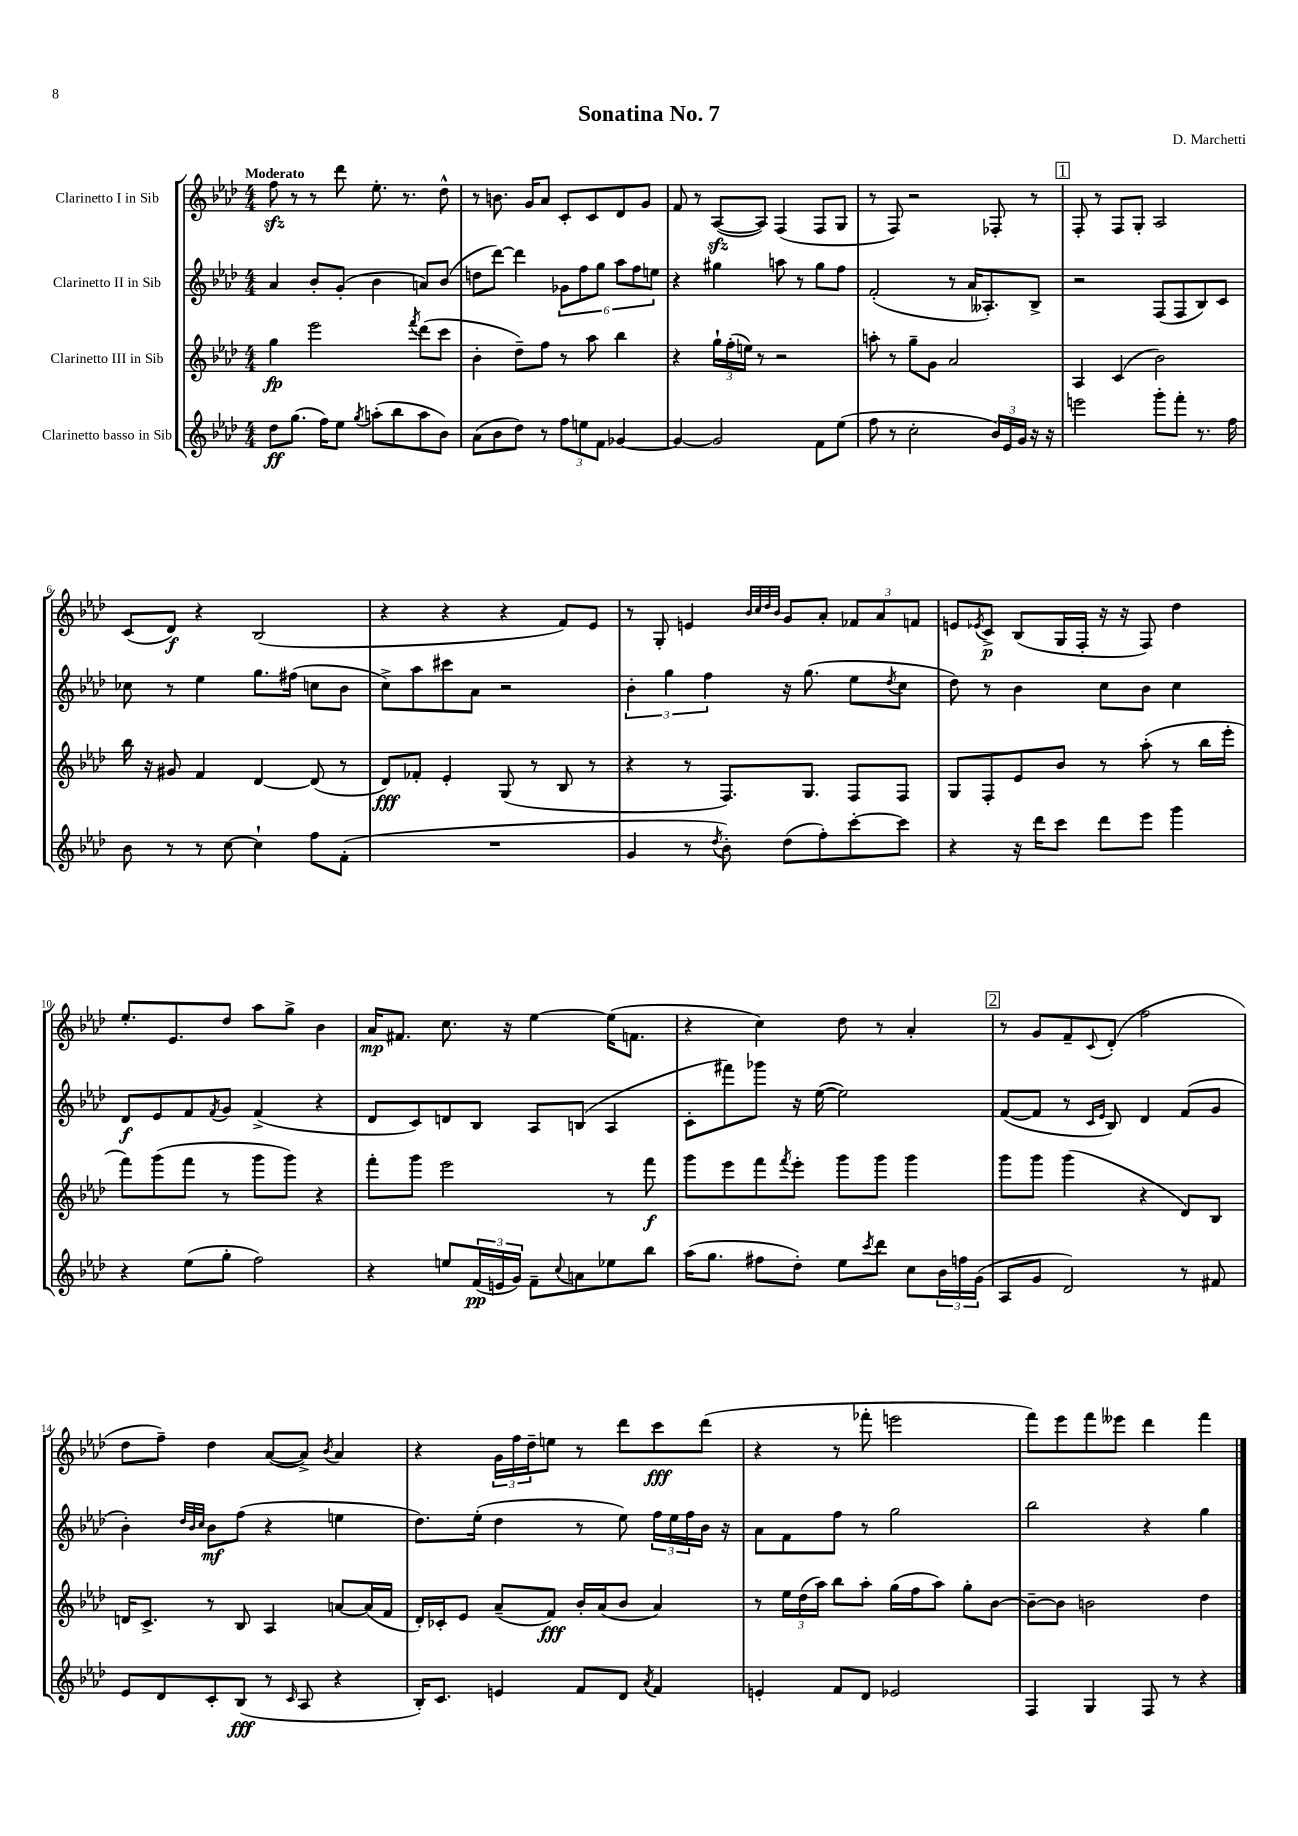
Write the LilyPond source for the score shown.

\header { title = "Sonatina No. 7" composer = "D. Marchetti" }
<<
\new StaffGroup <<
\new Staff = "s0" \with { instrumentName = "Clarinetto I in Sib" } {
    \clef treble \key aes \major \numericTimeSignature \time 4/4 \tempo "Moderato"
    f''8\sfz r8 r8 des'''8 ees''8.-. r8. des''8-^ |
    r8 b'8. g'16 aes'8 c'8-. c'8 des'8 g'8 |
    f'8 r8 aes8~\sfz( aes8) f4( f8 g8 |
    r8 f8) r2 fes8-. r8 |
    \mark \markup { \box "1" } f8-. r8 f8 g8-. aes2 |
    c'8( des'8\f) r4 bes2( |
    r4 r4 r4 f'8) ees'8 |
    r8 g8-. e'4 \grace { bes'32 c''32 des''32 bes'32 } g'8 aes'8-. \tuplet 3/2 { fes'8 aes'8 f'8 } |
    e'8 \acciaccatura { ees'8 } c'8->\p bes8( g16 f16-. r16 r16 f8) des''4 |
    ees''8.-. ees'8. des''8 aes''8 g''8-> bes'4 |
    aes'16\mp fis'8. c''8. r16 ees''4~ ees''16( f'8. |
    r4 c''4) des''8 r8 aes'4-. |
    \mark \markup { \box "2" } r8 g'8 f'8-- \appoggiatura { c'8 } des'8-.( f''2 |
    des''8 f''8--) des''4 aes'8~( aes'8->) \acciaccatura { bes'8 } aes'4 |
    r4 \tuplet 3/2 { g'16 f''16 des''16-- } e''8 r8 des'''8 c'''8\fff des'''8( |
    r4 r8 fes'''8-. e'''2 |
    f'''8) ees'''8 f'''8 eeses'''8 des'''4 f'''4 \bar "|." |
}
\new Staff = "s1" \with { instrumentName = "Clarinetto II in Sib" } {
    \clef treble \key aes \major \numericTimeSignature \time 4/4
    aes'4 bes'8-. g'8-.( bes'4 a'8) bes'8( |
    d''8 des'''8~) des'''4 \tuplet 6/4 { ges'8 f''8 g''8 aes''8 f''8 e''8 } |
    r4 gis''4 a''8 r8 gis''8 f''8 |
    f'2-.( r8 aes'16 aeses8.-.) bes8-> |
    \mark \markup { \box "1" } r2 f8( f8 bes8) c'8 |
    ces''8 r8 ees''4 g''8. fis''16( c''8 bes'8 |
    c''8->) aes''8 cis'''8 aes'8 r2 |
    \tuplet 3/2 { bes'4-. g''4 f''4 } r16 g''8.( ees''8 \acciaccatura { des''8 } c''8 |
    des''8) r8 bes'4 c''8 bes'8 c''4 |
    des'8\f ees'8 f'8 \acciaccatura { f'8 } g'8 f'4->( r4 |
    des'8 c'8) d'8 bes8 aes8 b8( aes4 |
    c'8-. fis'''8) ges'''8 r16 ees''16~( ees''2) |
    \mark \markup { \box "2" } f'8~( f'8 r8 \grace { c'16 ees'16 } bes8) des'4 f'8( g'8 |
    bes'4-.) \grace { des''32 bes'32 c''32 } bes'8\mf f''8( r4 e''4 |
    des''8.) ees''16-.( des''4 r8 ees''8) \tuplet 3/2 { f''16 ees''16 f''16 } bes'16 r16 |
    aes'8 f'8 f''8 r8 g''2 |
    bes''2 r4 g''4 \bar "|." |
}
\new Staff = "s2" \with { instrumentName = "Clarinetto III in Sib" } {
    \clef treble \key aes \major \numericTimeSignature \time 4/4
    g''4\fp ees'''2 \acciaccatura { f'''8 } des'''8( c'''8 |
    bes'4-. des''8--) f''8 r8 aes''8 bes''4 |
    r4 \tuplet 3/2 { g''16-! f''16-.( e''16) } r8 r2 |
    a''8-. r8 g''8-- g'8 aes'2 |
    \mark \markup { \box "1" } aes4 c'4( bes'2) |
    bes''16 r16 gis'8 f'4 des'4~ des'8( r8 |
    des'8\fff) fes'8-. ees'4-. g8( r8 bes8 r8 |
    r4 r8 f8.) g8. f8 f8 |
    g8 f8-. ees'8 bes'8 r8 aes''8-.( r8 bes''16 ees'''16-. |
    f'''8) g'''8( f'''8 r8 g'''8 g'''8) r4 |
    f'''8-. g'''8 ees'''2 r8 f'''8\f |
    g'''8 ees'''8 f'''8 \acciaccatura { f'''8 } ees'''8-. g'''8 g'''8 g'''4 |
    \mark \markup { \box "2" } g'''8 g'''8 g'''4( r4 des'8) bes8 |
    d'16 c'8.-> r8 bes8 aes4 a'8~ a'16( f'16 |
    des'16-.) ces'16-. ees'8 aes'8--( f'8\fff) bes'16-. aes'16( bes'8 aes'4) |
    r8 \tuplet 3/2 { ees''16 des''16( aes''16) } bes''8 aes''8-. g''16( f''16 aes''8) g''8-. bes'8~ |
    bes'8~-- bes'8 b'2 des''4 \bar "|." |
}
\new Staff = "s3" \with { instrumentName = "Clarinetto basso in Sib" } {
    \clef treble \key aes \major \numericTimeSignature \time 4/4
    des''8\ff g''8.( f''16) ees''8 \acciaccatura { g''8 } a''8-.( bes''8 a''8 bes'8) |
    aes'8( bes'8 des''8) r8 \tuplet 3/2 { f''8 e''8 f'8 } ges'4~ |
    ges'4~ ges'2 f'8 ees''8( |
    f''8 r8 c''2-. \tuplet 3/2 { bes'16) ees'16 g'16 } r16 r16 |
    \mark \markup { \box "1" } e'''2 g'''8-. f'''8-. r8. f''16 |
    bes'8 r8 r8 c''8~ c''4-! f''8 f'8-.( |
    R1 |
    g'4 r8 \acciaccatura { des''8 } bes'8-.) des''8( f''8-.) c'''8~-. c'''8 |
    r4 r16 des'''16 c'''8 des'''8 ees'''8 g'''4 |
    r4 ees''8( g''8-. f''2) |
    r4 e''8 \tuplet 3/2 { f'16\pp( e'16 g'16) } f'8-- \appoggiatura { c''8 } a'8 ees''8 bes''8 |
    aes''16( g''8. fis''8 des''8-.) ees''8 \acciaccatura { c'''8 } des'''8 c''8 \tuplet 3/2 { bes'16 f''16 g'16( } |
    \mark \markup { \box "2" } aes8 g'8 des'2) r8 fis'8 |
    ees'8 des'8 c'8-. bes8\fff( r8 \grace { c'16 } aes8 r4 |
    bes16-.) c'8. e'4 f'8 des'8 \acciaccatura { aes'8 } f'4 |
    e'4-. f'8 des'8 ees'2 |
    f4 g4 f8 r8 r4 \bar "|." |
}
>>
>>
